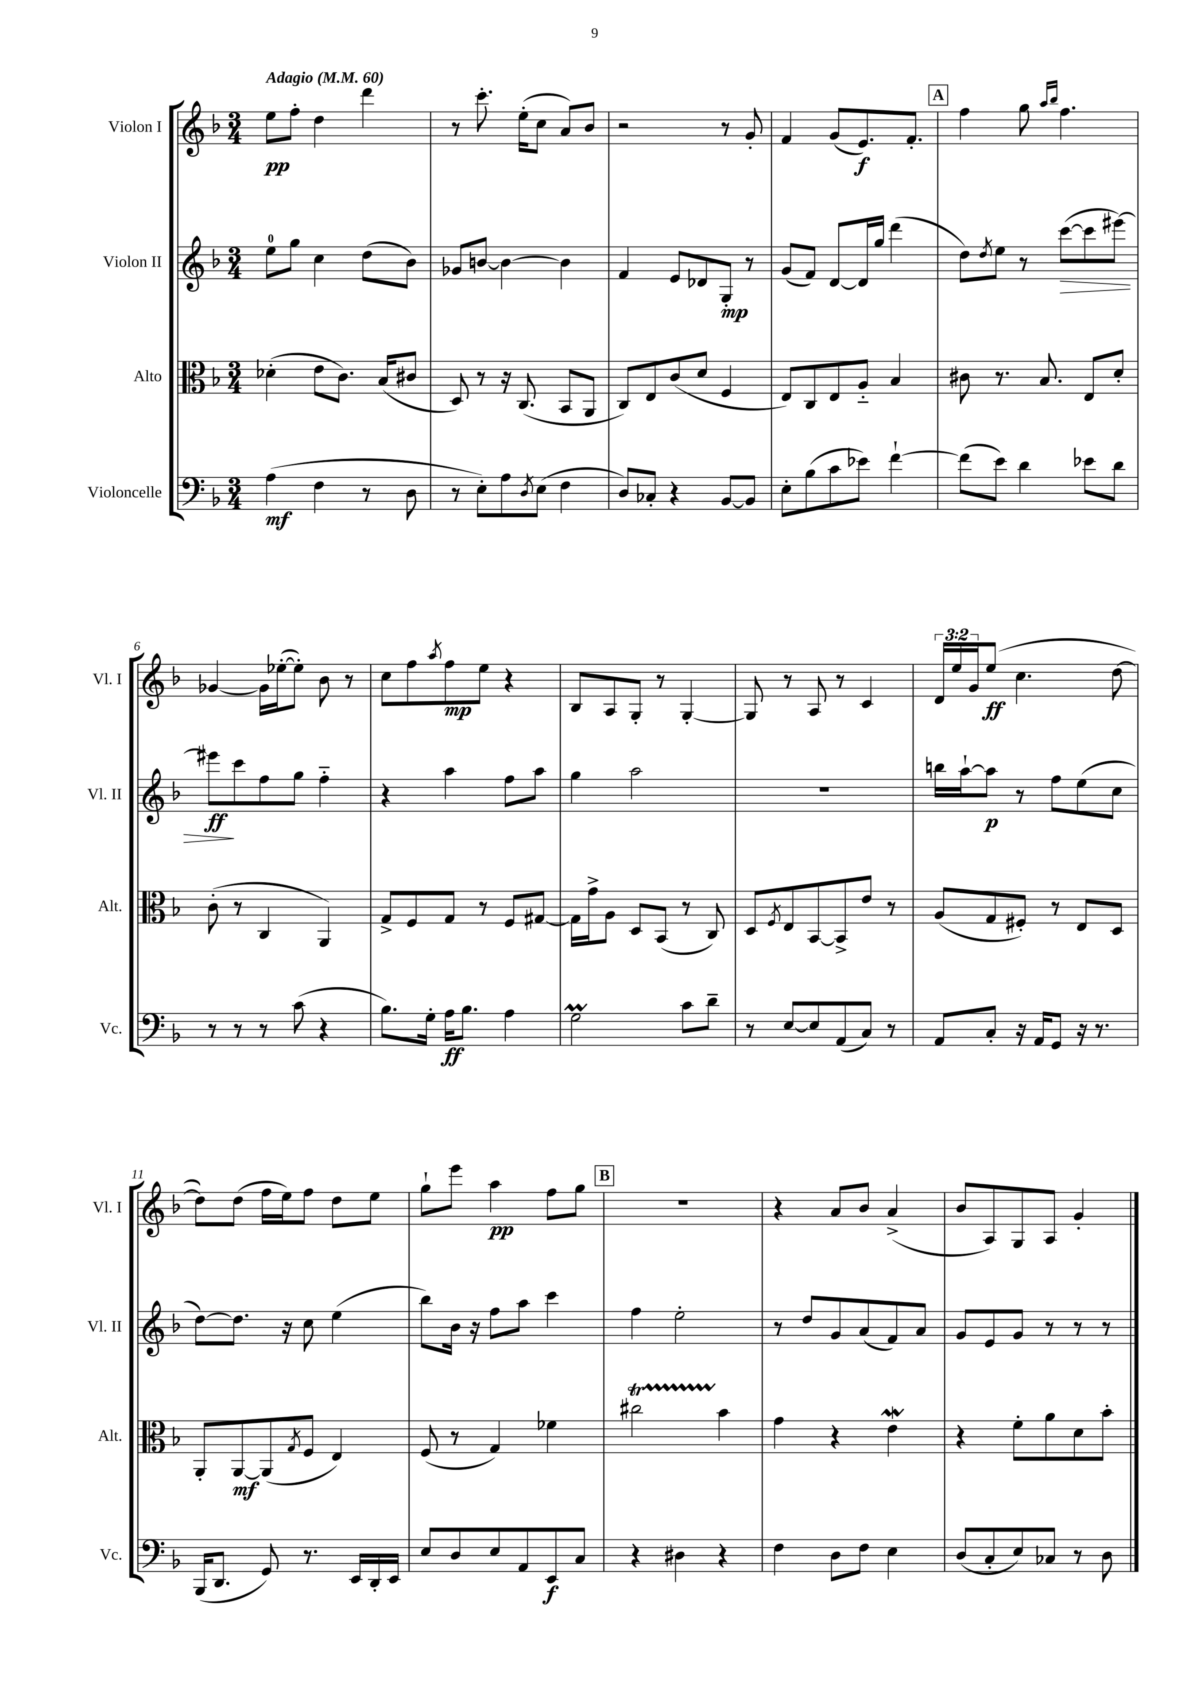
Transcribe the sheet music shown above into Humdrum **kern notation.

**kern	**kern	**kern	**kern
*staff4	*staff3	*staff2	*staff1
*clefF4	*clefC3	*clefG2	*clefG2
*k[b-]	*k[b-]	*k[b-]	*k[b-]
*M3/4	*M3/4	*M3/4	*M3/4
*MM60	*MM60	*MM60	*MM60
(4A\	(4d-'\	8ee\L	8ee\L
.	.	8gg\J	8ff'\J
4F\	8e\L	4cc\	4dd\
.	8.c\J)	.	.
8r	.	(8dd\L	4ddd\
.	(16B-/LK	.	.
8D\	8c#/J	8b-\J)	.
=	=	=	=
8r	8D/)	8g-/L	8r
8E'\L)	8r	[8b/J	8.ccc'\
8A\	16r	4b\_	.
.	(8.C/	.	(16ee'\LK
8qD/	.	.	.
(8E\J	.	.	8cc\J
4F\	8BB-/L	4b\]	8a/L)
.	8AA/J	.	8b-/J
=	=	=	=
8D/L)	8C/L)	4f/	2r
8C-'/J	8E/	.	.
4r	(8c/	8e/L	.
.	8d/J	8d-/	.
[8BB-/L	4F/	8G'/J	8r
8BB-/]J	.	8r	8g'/
=	=	=	=
8E'\L	8E/L)	(8g/L	4f/
(8B-\	8C/	8f/J)	.
8c\	8E/	[8d/L	(8g/L
8e-\J)	8A'~/J	16d/]L	8.e/)
.	.	16gg/JJ	.
[4f`\	4B-/	(4ddd\	.
.	.	.	8.f'/J
=	=	=	=
(8f\]L	8c#\	8dd\L)	4ff\
.	.	8qdd/	.
8e\J)	8.r	8ee\J	.
4d\	.	8r	8gg\
.	8.B-/	.	.
.	.	.	16qqaa/LL
.	.	.	16qqbb-/JJ
.	.	([8ccc\L	4.ff\
8e-\L	8E/L	8ccc\]	.
8d\J	8d'/J	[8eee#\J)	.
=	=	=	=
8r	(8c'\	8eee#\]L	[4g-/
8r	8r	8ccc\	.
8r	4C/	8ff\	16g-\]LL
.	.	.	([16ee-'\J
(8c\	.	8gg\J	8ee-'\]J)
4r	4AA/)	4ff'~\	8b-\
.	.	.	8r
=	=	=	=
8.B-\L)	8G^/L	4r	8cc\L
.	8F/	.	8ff\
16G'\Jk	.	.	.
.	.	.	8qaa/
16A\LK	8G/J	4aa\	8ff\
8.B-\J	.	.	.
.	8r	.	8ee\J
4A\	8F/L	8ff\L	4r
.	[8G#/J	8aa\J	.
=	=	=	=
2G\	16G#\]LL	4gg\	8B-/L
.	16g^\J	.	.
.	8A\J	.	8A/
.	8D/L	2aa\	8G'/J
.	(8BB-/J	.	8r
8c\L	8r	.	[4G'/
8d~\J	8C/)	.	.
=	=	=	=
8r	8D/L	2.r	8G/]
.	8qF/	.	.
[8E/L	8E/	.	8r
8E/]	[8BB-/	.	8A/
(8AA/	8BB-^/]	.	8r
8C/J)	8e/J	.	4c/
8r	8r	.	.
=	=	=	=
8AA/L	(8A/L	16bb\LL	24d/LL
.	.	.	24ee/
.	.	[16aa`\J	.
.	.	.	24g/J
8C'/J	8G/	8aa\]J	(8ee/J
16r	8F#'/J)	8r	4.cc\
16AA/LK	.	.	.
8GG/J	8r	8ff\L	.
16r	8E/L	(8ee\	.
8.r	.	.	.
.	8D/J	8cc\J	[8dd\
=	=	=	=
(16BBB-/LK	8AA'/L	[8dd\L)	8dd\]L)
8.DD/J	.	.	.
.	[8AA/	8.dd\]J	(8dd\J
8GG/)	(8AA/]	.	16ff\LL
.	.	16r	16ee\J)
.	8qG/	.	.
8.r	8F/J	8cc\	8ff\J
.	4E/)	(4ee\	8dd\L
16EE/LL	.	.	.
16DD'/	.	.	8ee\J
16EE/JJ	.	.	.
=	=	=	=
8E/L	(8F/	8bb-\L)	8gg`\L
8D/	8r	16b-\Jk	8eee\J
.	.	16r	.
8E/	4G/)	8ff\L	4aa\
8AA/	.	8aa\J	.
8EE/	4f-\	4ccc\	8ff\L
8C/J	.	.	8gg\J
=	=	=	=
4r	2cc#\	4ff\	2.r
4D#\	.	2ee'\	.
4r	4b-\	.	.
=	=	=	=
4F\	4g\	8r	4r
.	.	8dd/L	.
8D\L	4r	8g/	8a/L
8F\J	.	(8a/	8b-/J
4E\	4e\	8f/)	(4a^/
.	.	8a/J	.
=	=	=	=
(8D/L	4r	8g/L	8b-/L
8C'/	.	8e/	8A/)
8E/)	8f'\L	8g/J	8G/
8C-/J	8a\	8r	8A/J
8r	8d\	8r	4g'/
8D\	8b-'\J	8r	.
==	==	==	==
*-	*-	*-	*-
